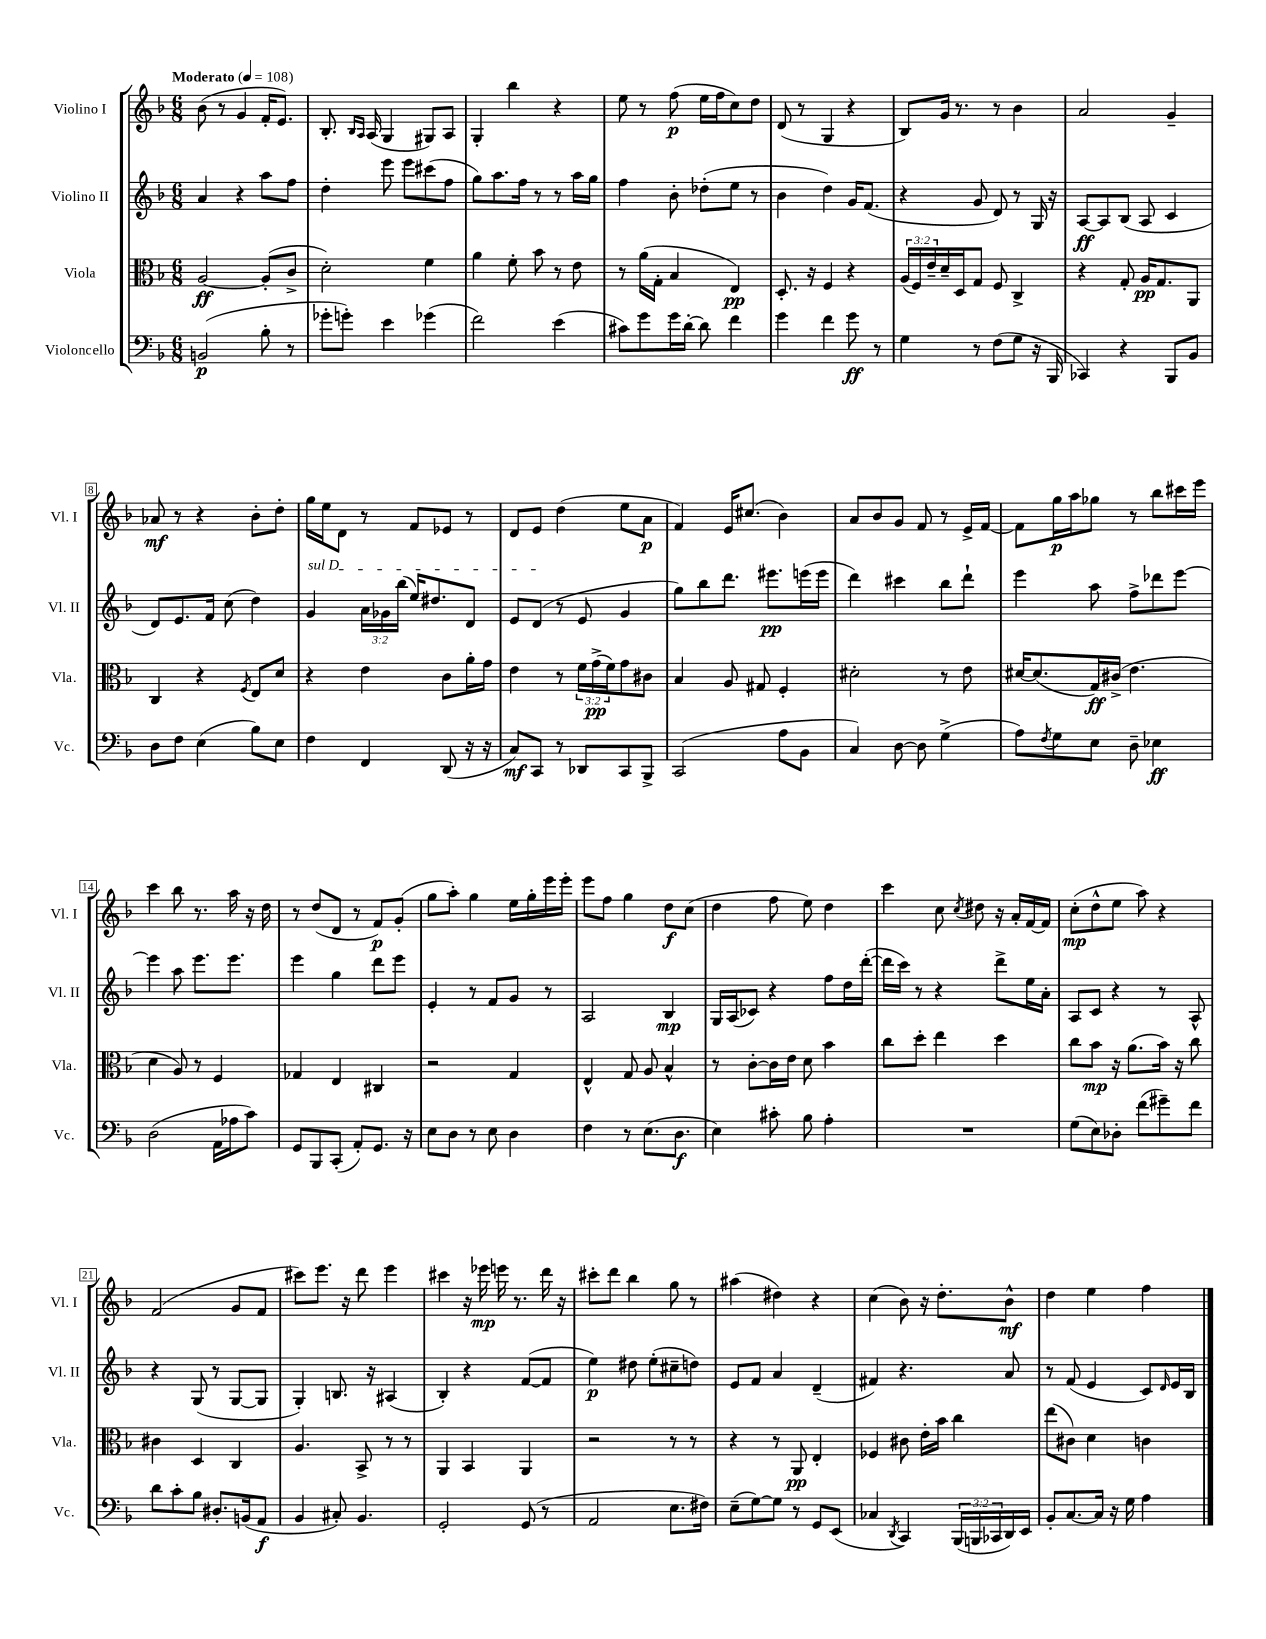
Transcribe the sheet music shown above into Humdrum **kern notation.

**kern	**dynam	**kern	**dynam	**kern	**dynam	**kern	**dynam
*part4	*part4	*part3	*part3	*part2	*part2	*part1	*part1
*staff4	*staff4	*staff3	*staff3	*staff2	*staff2	*staff1	*staff1
*I"Violoncello	*	*I"Viola	*	*I"Violino II	*	*I"Violino I	*
*I'Vc.	*	*I'Vla.	*	*I'Vl. II	*	*I'Vl. I	*
*clefF4	*	*clefC3	*	*clefG2	*	*clefG2	*
*k[b-]	*	*k[b-]	*	*k[b-]	*	*k[b-]	*
*M6/8	*	*M6/8	*	*M6/8	*	*M6/8	*
*MM108	*	*MM108	*	*MM108	*	*MM108	*
=1	=1	=1	=1	=1	=1	=1	=1
!	!	!	!	!	!	!LO:TX:a:B:t=Moderato	!
(2BBn/	p	[2A/	ff	4a/	.	(8b-\	.
.	.	.	.	.	.	8r	.
.	.	.	.	4r	.	4g/	.
8B-'\	.	(8A'/L]	.	8aa\L	.	16f'/KL	.
.	.	.	.	.	.	8.e/J)	.
8r	.	8c^/J	.	8ff\J	.	.	.
=2	=2	=2	=2	=2	=2	=2	=2
8g-X'\L	.	2d'\)	.	4dd'\	.	8.B-'/	.
8gn'\J)	.	.	.	.	.	.	.
.	.	.	.	.	.	16qqB-/LL	.
.	.	.	.	.	.	16qqA/JJ	.
.	.	.	.	.	.	(16A/	.
4e\	.	.	.	8eee\	.	4G/	.
.	.	.	.	8eee\L	.	.	.
(4g-X\	.	4f\	.	(8ccc#X\	.	8G#X/L)	.
.	.	.	.	8ff\J	.	8A/J	.
=3	=3	=3	=3	=3	=3	=3	=3
2f\)	.	4a\	.	8gg\L)	.	4G'/	.
.	.	.	.	8.aa\	.	.	.
.	.	8f'\	.	.	.	4bb-\	.
.	.	.	.	16ff\Jk	.	.	.
.	.	8b-\	.	8r	.	.	.
(4e\	.	8r	.	8r	.	4r	.
.	.	8e\	.	16aa\LL	.	.	.
.	.	.	.	16gg\JJ	.	.	.
=4	=4	=4	=4	=4	=4	=4	=4
8c#X\L)	.	8r	.	4ff\	.	8ee\	.
8g\	.	(16a\LL	.	.	.	8r	.
.	.	16G'\JJ	.	.	.	.	.
16g\L	.	4B-/	.	8b-'\	.	(8ff\	p
[16d'\JJ	.	.	.	.	.	.	.
8d\]	.	.	.	(8dd-X'\L	.	16ee\LL	.
.	.	.	.	.	.	16ff\J	.
4f\	.	4E/)	pp	8ee\J	.	8cc\)	.
.	.	.	.	8r	.	8dd\J	.
=5	=5	=5	=5	=5	=5	=5	=5
4g\	.	8.D'/	.	4b-\	.	(8d/	.
.	.	.	.	.	.	8r	.
.	.	16r	.	.	.	.	.
4f\	.	4F/	.	4dd\)	.	4G/	.
8g\	ff	4r	.	16g/KL	.	4r	.
.	.	.	.	(8.f/J	.	.	.
8r	.	.	.	.	.	.	.
=6	=6	=6	=6	=6	=6	=6	=6
4G\	.	(24A/LL	.	4r	.	8B-/L)	.
.	.	24F/)	.	.	.	.	.
.	.	24e~/	.	.	.	.	.
.	.	16d~/	.	.	.	16g/Jk	.
.	.	16D/J	.	.	.	8.r	.
8r	.	8G/J	.	8g/	.	.	.
(8F\L	.	8F/	.	8d/)	.	8r	.
8G\J	.	4C^/	.	8r	.	4b-\	.
16r	.	.	.	16G/	.	.	.
16BBB-/	.	.	.	16r	.	.	.
=7	=7	=7	=7	=7	=7	=7	=7
4CC-X/)	.	4r	.	[8A/L	ff	2a/	.
.	.	.	.	8A/]	.	.	.
4r	.	8G'/	.	(8B-/J	.	.	.
.	.	16A/KL	pp	8A/	.	.	.
.	.	8.G/	.	.	.	.	.
8BBB-/L	.	.	.	4c/	.	4g~/	.
8BB-/J	.	8AA/J	.	.	.	.	.
!!LO:LB:g=z
=8	=8	=8	=8	=8	=8	=8	=8
8D\L	.	4C/	.	8d/L)	.	8a-X/	mf
8F\J	.	.	.	8.e/	.	8r	.
(4E\	.	4r	.	.	.	4r	.
.	.	.	.	16f/Jk	.	.	.
.	.	.	.	(8cc\	.	.	.
.	.	8qF/	.	.	.	.	.
8B-\L)	.	8E/L	.	4dd\)	.	8b-'\L	.
8E\J	.	8d/J	.	.	.	8dd'\J	.
=9	=9	=9	=9	=9	=9	=9	=9
!	!	!	!	!LO:TX:a:i:t=sul D	!	!	!
4F\	.	4r	.	4g/	.	16gg\LL	.
.	.	.	.	.	.	16ee\J	.
.	.	.	.	.	.	8d\J	.
4FF/	.	4e\	.	24a\LL	.	8r	.
.	.	.	.	24g-X\	.	.	.
.	.	.	.	(24bb-\JJ	.	.	.
.	.	.	.	16ee/KL)	.	8f/L	.
.	.	.	.	8.dd#X/	.	.	.
(8DD/	.	8c\L	.	.	.	8e-X/J	.
16r	.	16a'\L	.	8d/J	.	8r	.
16r	.	16g\JJ	.	.	.	.	.
=10	=10	=10	=10	=10	=10	=10	=10
8C/L)	mf	4e\	.	8e/L	.	8d/L	.
8CC/J	.	.	.	(8d/J	.	8e/J	.
8r	.	8r	.	8r	.	(4dd\	.
8DD-X/L	.	24f\LL	.	8e/	.	.	.
.	.	(24g^\	pp	.	.	.	.
.	.	24f\J)	.	.	.	.	.
8CC/	.	8g\	.	4g/	.	8ee\L	.
8BBB-^/J	.	8c#X\J	.	.	.	8a\J	p
=11	=11	=11	=11	=11	=11	=11	=11
(2CC/	.	4B-/	.	8gg\L)	.	4f/)	.
.	.	.	.	8bb-\	.	.	.
.	.	8A/	.	8.ddd\J	.	16e/KL	.
.	.	.	.	.	.	(8.cc#X/J	.
.	.	8G#X/	.	.	.	.	.
.	.	.	.	8.eee#X\L	pp	.	.
8A\L	.	4F'/	.	.	.	4b-\)	.
8BB-\J	.	.	.	(16eeen\L	.	.	.
.	.	.	.	16eee\JJ	.	.	.
=12	=12	=12	=12	=12	=12	=12	=12
4C/)	.	2d#X'\	.	4ddd\)	.	8a/L	.
.	.	.	.	.	.	8b-/	.
[8D\	.	.	.	4ccc#X\	.	8g/J	.
8D\]	.	.	.	.	.	8f/	.
(4G^\	.	8r	.	8bb-\L	.	8r	.
.	.	8e\	.	8ddd`\J	.	16e^/LL	.
.	.	.	.	.	.	[16f/JJ	.
=13	=13	=13	=13	=13	=13	=13	=13
8A\L)	.	[16d#X/KL	.	4eee\	.	8f\L]	.
.	.	(8.d#/]	.	.	.	.	.
8qF/	.	.	.	.	.	.	.
8G\	.	.	.	.	.	16gg\L	p
.	.	.	.	.	.	16aa\J	.
8E\J	.	16G/L)	ff	8aa\	.	8gg-X\J	.
.	.	(16c#X^/JJ	.	.	.	.	.
8D~\	.	4.e\	.	8ff^\L	.	8r	.
4E-X\	ff	.	.	8ddd-X\	.	8bb-\L	.
.	.	.	.	[8eee\J	.	16ccc#X\L	.
.	.	.	.	.	.	16eee\JJ	.
!!LO:LB:g=z
=14	=14	=14	=14	=14	=14	=14	=14
(2D\	.	4d\	.	4eee\]	.	4ccc\	.
.	.	8A/)	.	8aa\	.	8bb-\	.
.	.	8r	.	8.eee\L	.	8.r	.
16AA\LL	.	4F/	.	.	.	.	.
16A-X\J	.	.	.	8.eee\J	.	16aa\	.
8c\J)	.	.	.	.	.	16r	.
.	.	.	.	.	.	16dd\	.
=15	=15	=15	=15	=15	=15	=15	=15
8GG/L	.	4G-X/	.	4eee\	.	8r	.
8BBB-/	.	.	.	.	.	(8dd/L	.
(8CC'/J	.	4E/	.	4gg\	.	8d/J	.
8AA'/L)	.	.	.	.	.	8r	.
8.GG/J	.	4C#X/	.	8ddd\L	.	8f/L)	p
.	.	.	.	8eee\J	.	(8g'/J	.
16r	.	.	.	.	.	.	.
=16	=16	=16	=16	=16	=16	=16	=16
8E\L	.	2r	.	4e'/	.	8gg\L	.
8D\J	.	.	.	.	.	8aa'\J)	.
8r	.	.	.	8r	.	4gg\	.
8E\	.	.	.	8f/L	.	.	.
4D\	.	4G/	.	8g/J	.	16ee\LL	.
.	.	.	.	.	.	16gg'\	.
.	.	.	.	8r	.	16eee\	.
.	.	.	.	.	.	16eee'\JJ	.
=17	=17	=17	=17	=17	=17	=17	=17
4F\	.	4E^^/	.	2A/	.	8eee\L	.
.	.	.	.	.	.	8ff\J	.
8r	.	8G/	.	.	.	4gg\	.
(8.E\L	.	8A/	.	.	.	.	.
.	.	4B-^^/	.	4B-/	mp	8dd\L	f
8.D\J	f	.	.	.	.	.	.
.	.	.	.	.	.	(8cc\J	.
=18	=18	=18	=18	=18	=18	=18	=18
4E\)	.	8r	.	16G/LL	.	4dd\	.
.	.	.	.	(16A/J	.	.	.
.	.	[8c'\L	.	8c-X/J)	.	.	.
8c#X'\	.	16c\L]	.	4r	.	8ff\	.
.	.	16e\JJ	.	.	.	.	.
8B-\	.	8d\	.	.	.	8ee\)	.
4A'\	.	4b-\	.	8ff\L	.	4dd\	.
.	.	.	.	16dd\L	.	.	.
.	.	.	.	([16ddd'\JJ	.	.	.
=19	=19	=19	=19	=19	=19	=19	=19
2.r	.	8cc\L	.	16ddd\LL]	.	4ccc\	.
.	.	.	.	16ccc\JJ)	.	.	.
.	.	8dd'\J	.	8r	.	.	.
.	.	4ee\	.	4r	.	8cc\	.
.	.	.	.	.	.	8qcc/	.
.	.	.	.	.	.	8dd#X\	.
.	.	4dd\	.	8ddd^\L	.	16r	.
.	.	.	.	.	.	16a'/LL	.
.	.	.	.	16ee\L	.	[16f/	.
.	.	.	.	16a'\JJ	.	16f/JJ]	.
=20	=20	=20	=20	=20	=20	=20	=20
(8G\L	.	8cc\L	.	8A/L	.	(8cc'\L	mp
8E\)	.	8b-\J	mp	8c/J	.	8dd^^\	.
8D-X'\J	.	16r	.	4r	.	8ee\J	.
.	.	(8.a\L	.	.	.	.	.
(8f\L	.	.	.	.	.	8aa\)	.
8g#X~\)	.	16b-\Jk)	.	8r	.	4r	.
.	.	16r	.	.	.	.	.
8f\J	.	8cc\	.	8A^^/	.	.	.
!!LO:LB:g=z
=21	=21	=21	=21	=21	=21	=21	=21
8d\L	.	4c#X\	.	4r	.	(2f/	.
8c'\	.	.	.	.	.	.	.
8B-\J	.	4D/	.	(8G/	.	.	.
8.D#X'/L	.	.	.	8r	.	.	.
.	.	4C/	.	[8G/L	.	8g/L	.
(16BBn/k	.	.	.	.	.	.	.
8AA/J	f	.	.	8G/J]	.	8f/J	.
=22	=22	=22	=22	=22	=22	=22	=22
4BB-/	.	4.A/	.	4G'/)	.	8ccc#X\L)	.
.	.	.	.	.	.	8.eee\J	.
8C#X'/)	.	.	.	8.Bn/	.	.	.
.	.	.	.	.	.	16r	.
4.BB-/	.	8BB-^/	.	.	.	8ddd\	.
.	.	.	.	16r	.	.	.
.	.	8r	.	(4A#X/	.	4eee\	.
.	.	8r	.	.	.	.	.
=23	=23	=23	=23	=23	=23	=23	=23
2GG'/	.	4AA/	.	4B-'/)	.	4ccc#X\	.
.	.	4BB-/	.	4r	.	16r	.
.	.	.	.	.	.	16eee-X\	mp
.	.	.	.	.	.	16eeen\	.
.	.	.	.	.	.	8.r	.
(8GG/	.	4AA/	.	([8f/L	.	.	.
8r	.	.	.	8f/J]	.	16ddd\	.
.	.	.	.	.	.	16r	.
=24	=24	=24	=24	=24	=24	=24	=24
2AA/	.	2r	.	4ee\)	p	8ccc#X'\L	.
.	.	.	.	.	.	8ddd\J	.
.	.	.	.	8dd#X\	.	4bb-\	.
.	.	.	.	(8ee'\L	.	.	.
8.E\L	.	8r	.	8cc#X~\	.	8gg\	.
.	.	8r	.	8ddn\J)	.	8r	.
16F#X\Jk)	.	.	.	.	.	.	.
=25	=25	=25	=25	=25	=25	=25	=25
(8E~\L	.	4r	.	8e/L	.	(4aa#X\	.
[8G\)	.	.	.	8f/J	.	.	.
8G\J]	.	8r	.	4a/	.	4dd#X\)	.
8r	.	8AA/	pp	.	.	.	.
8GG/L	.	4E'/	.	(4d~/	.	4r	.
(8EE/J	.	.	.	.	.	.	.
=26	=26	=26	=26	=26	=26	=26	=26
4C-X/	.	4F-X/	.	4f#X/)	.	(4cc\	.
8qDD/	.	.	.	.	.	.	.
4CC/)	.	8c#X\	.	4.r	.	8b-\)	.
.	.	16e'\LL	.	.	.	16r	.
.	.	16b-\JJ	.	.	.	8.dd'\L	.
(24BBB-/LL	.	4cc\	.	.	.	.	.
24BBBn/	.	.	.	.	.	.	.
24CC-X/	.	.	.	.	.	.	.
16DD/)	.	.	.	8a/	.	8b-^^\J	mf
16EE/JJ	.	.	.	.	.	.	.
=27	=27	=27	=27	=27	=27	=27	=27
8BB-'/L	.	(8ee\L	.	8r	.	4dd\	.
[8.C/	.	8c#X\J)	.	(8f/	.	.	.
.	.	4d\	.	4e/	.	4ee\	.
16C/Jk]	.	.	.	.	.	.	.
16r	.	.	.	.	.	.	.
16G\	.	.	.	.	.	.	.
4A\	.	4cn\	.	8c/L)	.	4ff\	.
.	.	.	.	16qqd/	.	.	.
.	.	.	.	16e/L	.	.	.
.	.	.	.	16B-/JJ	.	.	.
==	==	==	==	==	==	==	==
*-	*-	*-	*-	*-	*-	*-	*-
